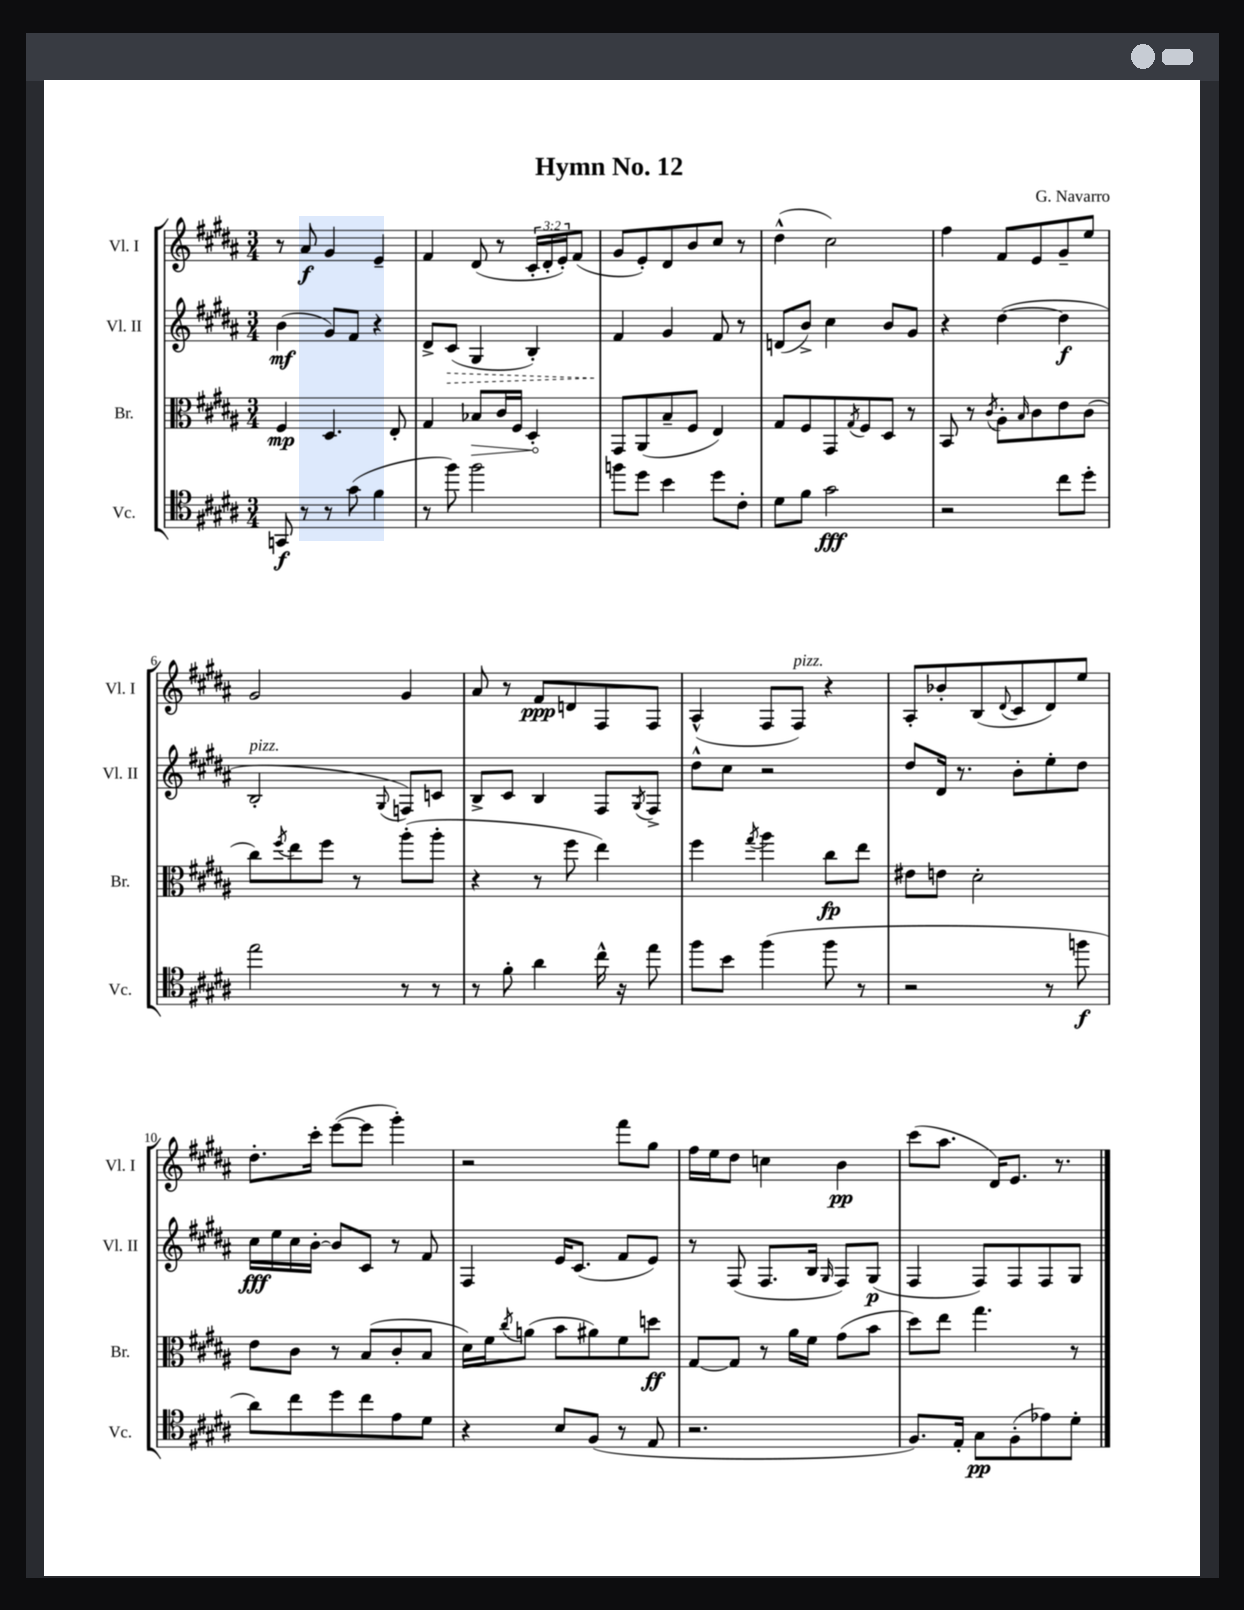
\header { title = "Hymn No. 12" composer = "G. Navarro" }
<<
\new StaffGroup <<
\new Staff = "s0" \with { instrumentName = "Vl. I" shortInstrumentName = "Vl. I" } {
    \clef treble \key b \major \numericTimeSignature \time 3/4 \override Staff.TupletNumber.text = #tuplet-number::calc-fraction-text
    r8 ais'8\f gis'4 e'4-- |
    fis'4 dis'8( r8 \tuplet 3/2 { cis'16-. dis'16-. e'16-.) } fis'8( |
    gis'8 e'8-.) dis'8 b'8 cis''8 r8 |
    dis''4-^( cis''2) |
    fis''4 fis'8 e'8 gis'8-- e''8 |
    gis'2 gis'4 |
    ais'8 r8 fis'8\ppp d'8 fis8 fis8 |
    ais4-^( fis8 fis8^\markup { \italic "pizz." }) r4 |
    ais8-. bes'8-. b8( \appoggiatura { dis'8 } cis'8 dis'8) e''8 |
    dis''8.-. cis'''16-. e'''8~( e'''8 gis'''4-.) |
    r2 fis'''8 gis''8 |
    fis''16 e''16 dis''8 c''4 b'4\pp |
    cis'''8( ais''8. dis'16) e'8. r8. \bar "|." |
}
\new Staff = "s1" \with { instrumentName = "Vl. II" shortInstrumentName = "Vl. II" } {
    \clef treble \key b \major \numericTimeSignature \time 3/4
    b'4\mf( gis'8) fis'8 r4 |
    dis'8-> \once \override Hairpin.style = #'dashed-line cis'8\>( gis4 b4-.) |
    fis'4\! gis'4 fis'8 r8 |
    d'8( b'8->) cis''4 b'8 gis'8 |
    r4 dis''4~( dis''4\f |
    b2-.^\markup { \italic "pizz." } \appoggiatura { gis8 } f8) c'8 |
    b8-> cis'8 b4 fis8 \acciaccatura { gis8 } fis8-> |
    dis''8-^ cis''8 r2 |
    dis''8 dis'16 r8. b'8-. e''8-. dis''8 |
    cis''16\fff e''16 cis''16 b'16~-. b'8 cis'8 r8 fis'8 |
    fis4 e'16 cis'8.( fis'8 e'8) |
    r8 fis8( fis8. b16 \grace { gis16 } fis8) gis8\p( |
    fis4 fis8) fis8 fis8 gis8 \bar "|." |
}
\new Staff = "s2" \with { instrumentName = "Br." shortInstrumentName = "Br." } {
    \clef alto \key b \major \numericTimeSignature \time 3/4
    fis4\mp dis4. e8-. |
    gis4 \once \override Hairpin.circled-tip = ##t bes8\> cis'16 fis16 dis4-.\! |
    gis,8 ais,8( b8-- fis8 e4) |
    gis8 fis8 gis,8 \acciaccatura { gis8 } fis8 dis8 r8 |
    b,8 r8 \acciaccatura { cis'8 } ais8-. \grace { b16 } cis'8 e'8 cis'8( |
    cis''8) \acciaccatura { fis''8 } e''8 fis''8 r8 ais''8-.( ais''8-. |
    r4 r8 fis''8 e''4) |
    fis''4 \acciaccatura { gis''8 } ais''4 cis''8\fp e''8 |
    eis'8 e'8 dis'2-. |
    e'8 cis'8 r8 b8( cis'8-. b8 |
    dis'16) fis'16 \acciaccatura { cis''8 } a'8( b'8 ais'8) fis'8 d''8\ff |
    gis8~ gis8 r8 ais'16 fis'16 gis'8( b'8 |
    dis''8) e''8 gis''4. r8 \bar "|." |
}
\new Staff = "s3" \with { instrumentName = "Vc." shortInstrumentName = "Vc." } {
    \clef tenor \key b \major \numericTimeSignature \time 3/4
    g,8\f r8 r8 gis'8( fis'4 |
    r8 fis''8) fis''2 |
    f''8 dis''8 b'4 dis''8 cis'8-. |
    dis'8 fis'8 gis'2\fff |
    r2 cis''8 dis''8-. |
    e''2 r8 r8 |
    r8 fis'8-. ais'4 cis''16-^ r16 e''8 |
    fis''8 b'8 fis''4( fis''8 r8 |
    r2 r8 f''8\f |
    ais'8) cis''8 dis''8 cis''8 e'8 dis'8 |
    r4 b8 fis8( r8 e8 |
    r2. |
    fis8.) e16-. gis8\pp fis8-.( ees'8) dis'8-. \bar "|." |
}
>>
>>
